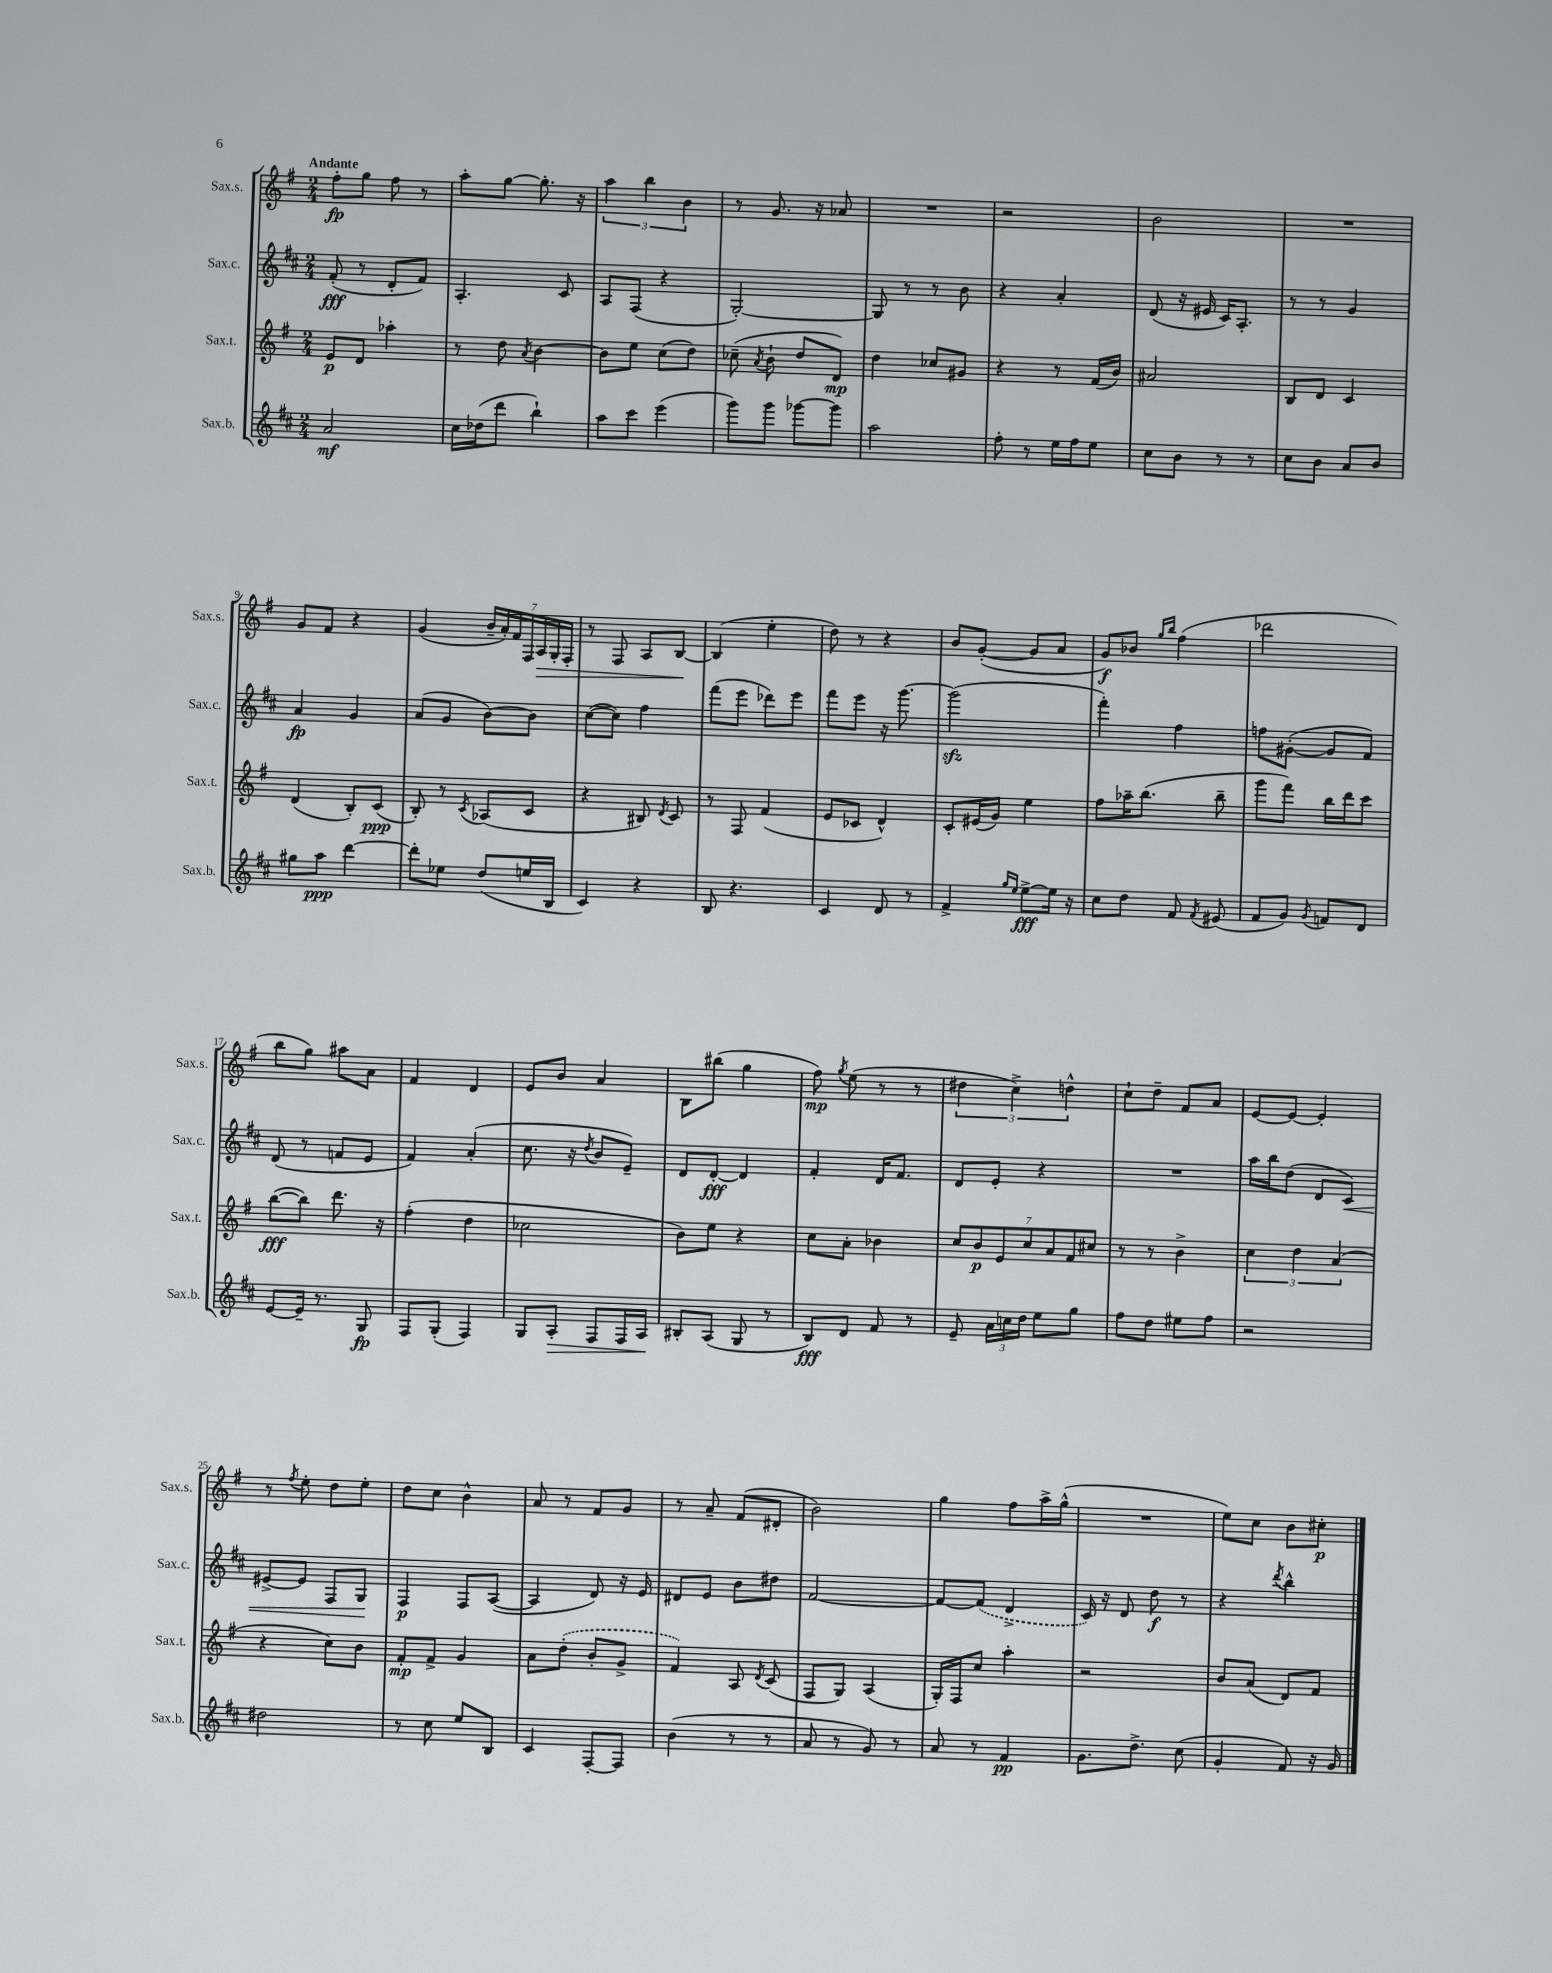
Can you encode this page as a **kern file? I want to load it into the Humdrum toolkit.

**kern	**kern	**kern	**kern
*staff4	*staff3	*staff2	*staff1
*clefG2	*clefG2	*clefG2	*clefG2
*k[f#c#]	*k[f#]	*k[f#c#]	*k[f#]
*M2/4	*M2/4	*M2/4	*M2/4
2a/	8e/L	(8f#'/	8ff#'\L
.	8d/J	8r	8gg\J
.	4aa-'\	8d'/L	8ff#\
.	.	8f#/J)	8r
=	=	=	=
16cc#\LL	8r	4.A'/	8aa'\L
(16dd-\J	.	.	.
8ddd\J	8dd\	.	[8gg\J
.	8qa/	.	.
4bb`\)	[4b\	.	8.gg'\]
.	.	8c#/	.
.	.	.	16r
=	=	=	=
8aa\L	8b\]L	8A/L	6aa\
8ccc#\J	8ee\J	(8F#/J	.
.	.	.	6bb\
(4eee\	(8cc\L	4r	.
.	.	.	6b\
.	8dd\J)	.	.
=	=	=	=
8ggg\L)	(8cc-~\	[2G'/)	8r
.	8qa/	.	.
8ggg\J	8b`\	.	8.g/
[8ggg-\L	8dd/L	.	.
.	.	.	16r
8ggg-\]J	8d/J)	.	8a-/
=	=	=	=
2aa\	4dd\	8G/]	2r
.	.	8r	.
.	8cc-/L	8r	.
.	8g#/J	8b\	.
=	=	=	=
8ff#'\	4r	4r	2r
8r	.	.	.
16ee\LL	8r	4a'/	.
16ff#\J	.	.	.
8ee\J	(16f#/LL	.	.
.	16b/JJ)	.	.
=	=	=	=
8cc#\L	2a#/	(8d/	2b\
8b\J	.	16r	.
.	.	16e#/	.
8r	.	16c#/LK)	.
.	.	8.A'/J	.
8r	.	.	.
=	=	=	=
8cc#\L	8B/L	8r	2r
8b\J	8d/J	8r	.
8a/L	4c/	4g/	.
8b/J	.	.	.
=	=	=	=
8gg#\L	(4d/	4a/	8g/L
8aa\J	.	.	8f#/J
[4ddd\	8B'/L)	4g/	4r
.	(8c/J	.	.
=	=	=	=
8ddd'\]L	8B'/)	(8a/L	(4g/
8ee-\J	8r	8g/J	.
.	8qc/	.	.
(8dd/L	(8A-/L	[8b\L)	28b~/LL
.	.	.	28a'/)
.	.	.	28f#/
.	.	.	28F#/
16ee/L	8c/J	8b\]J	.
.	.	.	28A/
.	.	.	28G'/
16B/JJ	.	.	.
.	.	.	28F#'/JJ
=	=	=	=
4c#/)	4r	([8cc#\L	8r
.	.	8cc#\]J)	8F#/
4r	8B#/)	4ff#\	8A/L
.	8qd/	.	.
.	8c/	.	[8B/J
=	=	=	=
8B/	8r	(8fff#\L	(4B/]
4.r	8F#/	8eee\J	.
.	(4f#/	8ddd-\L)	4ee'\
.	.	8eee\J	.
=	=	=	=
4c#/	8e/L	8fff#\L	8dd\)
.	8c-/J	8eee\J	8r
8d/	4d^^/)	16r	4r
.	.	[8.ggg\	.
8r	.	.	.
=	=	=	=
4f#^/	8c'/L	(2ggg\]	8b/L
.	(16e#/L	.	([8g'/J
.	16g/JJ)	.	.
16qqgg/LL	.	.	.
16qqee/JJ	.	.	.
[8ee^\L	4ee\	.	8g/]L
16ee\]Jk	.	.	8a/J
16r	.	.	.
=	=	=	=
8cc#\L	8ff#\L	4fff#'\)	8g/L)
8dd\J	16aa-~\K	.	8b-/J
.	(8.bb\J	.	.
.	.	.	16qqgg/LL
.	.	.	16qqbb/JJ
8f#/	.	4ff#\	(4ff#\
8qf#/	.	.	.
(8e#/	8bb~\	.	.
=	=	=	=
8f#/L	8ggg\L	8ff\L	2ddd-\
8g/J)	8fff#\J)	([8g#'\J	.
8qg/	.	.	.
8f/L	16bb\LL	8g#/]L	.
.	16ddd\J	.	.
8d/J	8ccc\J	8f#/J)	.
=	=	=	=
[8e/L	([8bb\L	(8d/	8bb\L
16e~/]Jk	8bb\]J)	8r	8gg\J)
8.r	.	.	.
.	8.ddd\	8f/L	8aa#\L
8G/	.	8e/J	8a\J
.	16r	.	.
=	=	=	=
8F#/L	(4ff#'\	4f#/)	4f#/
(8G'/J	.	.	.
4F#/)	4dd\	(4a'/	4d/
=	=	=	=
8G/L	2cc-\	8.cc#\	8e/L
8A'/J	.	.	8b/J
.	.	16r	.
.	.	8qdd/	.
8F#/L	.	8b/L	4a/
16F#/L	.	8e~/J)	.
16A/JJ	.	.	.
=	=	=	=
8B#'/L	8b\L)	8d/L	8B\L
(8A/J	8ee\J	[8d'/J	(8bb#\J
8G/	4r	4d/]	4gg\
8r	.	.	.
=	=	=	=
8B/L)	8cc\L	4f#'/	8ff#\)
.	.	.	8qgg/
8d/J	8a'\J	.	(8ee\
8f#/	4b-\	16d/LK	8r
.	.	8.f#/J	.
8r	.	.	8r
=	=	=	=
8e~/	14cc/L	8d/L	6dd#\
.	14b/	.	.
24a\LL	.	8e'/J	.
.	14e/	.	.
24cc\	.	.	6cc^\)
24dd\JJ	.	.	.
.	14cc/	.	.
8ee\L	.	4r	.
.	14a/	.	.
.	.	.	6dd^^\
.	14f#/	.	.
8gg\J	.	.	.
.	14cc#/J	.	.
=	=	=	=
8ff#\L	8r	2r	8cc`\L
8dd\J	8r	.	8dd~\J
8ee#\L	4b^\	.	8f#/L
8ff#\J	.	.	8a/J
=	=	=	=
2r	6cc\	16aa\LL	[8e/L
.	.	16bb\J	.
.	.	(8dd\J	8e/_J
.	6dd\	.	.
.	.	8d/L	4e'/]
.	(6a/	.	.
.	.	8c#/J)	.
=	=	=	=
2dd#\	4r	[8e#^/L	8r
.	.	.	8qff#/
.	.	8e#/]J	8ee'\
.	8cc\L)	8F#/L	8dd\L
.	8b\J	8G/J	8ee'\J
=	=	=	=
8r	8f#'/L	4F#/	8dd\L
8cc#\	8f#^/J	.	8cc\J
8ee/L	4g/	8F#/L	4b^^\
8B/J	.	([8A/J	.
=	=	=	=
4c#/	8a\L	4A/]	8a/
.	(8dd'\J	.	8r
[8F#'/L	8b'/L	8d/)	8f#/L
8F#/]J	8g^/J	16r	8g/J
.	.	16e/	.
=	=	=	=
(4b\	4f#/)	8d#/L	8r
.	.	8e/J	8a~/
8r	8A/	8b\L	(8f#/L
.	8qd/	.	.
8r	(8c/	8dd#\J	8d#'/J
=	=	=	=
8a/	8F#/L	[2f#/	2b\)
8r	8G/J)	.	.
8g/)	(4A/	.	.
8r	.	.	.
=	=	=	=
8a/	16G'/LL)	8f#/_L	4gg\
.	16F#/J	.	.
8r	8cc/J	(8f#/]J	.
4f#/	4aa'\	4d^/	8ff#\L
.	.	.	16aa^\L
.	.	.	(16gg^^\JJ
=	=	=	=
8.g\L	2r	16c#/)	2r
.	.	16r	.
.	.	8d/	.
8.dd^\J	.	.	.
.	.	8dd\	.
(8cc#\	.	8r	.
=	=	=	=
4g'/	8b/L	4r	8ee\L)
.	(8a/J	.	8cc\J
.	.	8qddd/	.
8f#/)	8d/L)	4bb^^\	8b\L
16r	8f#/J	.	8cc#'\J
16g/	.	.	.
==	==	==	==
*-	*-	*-	*-
